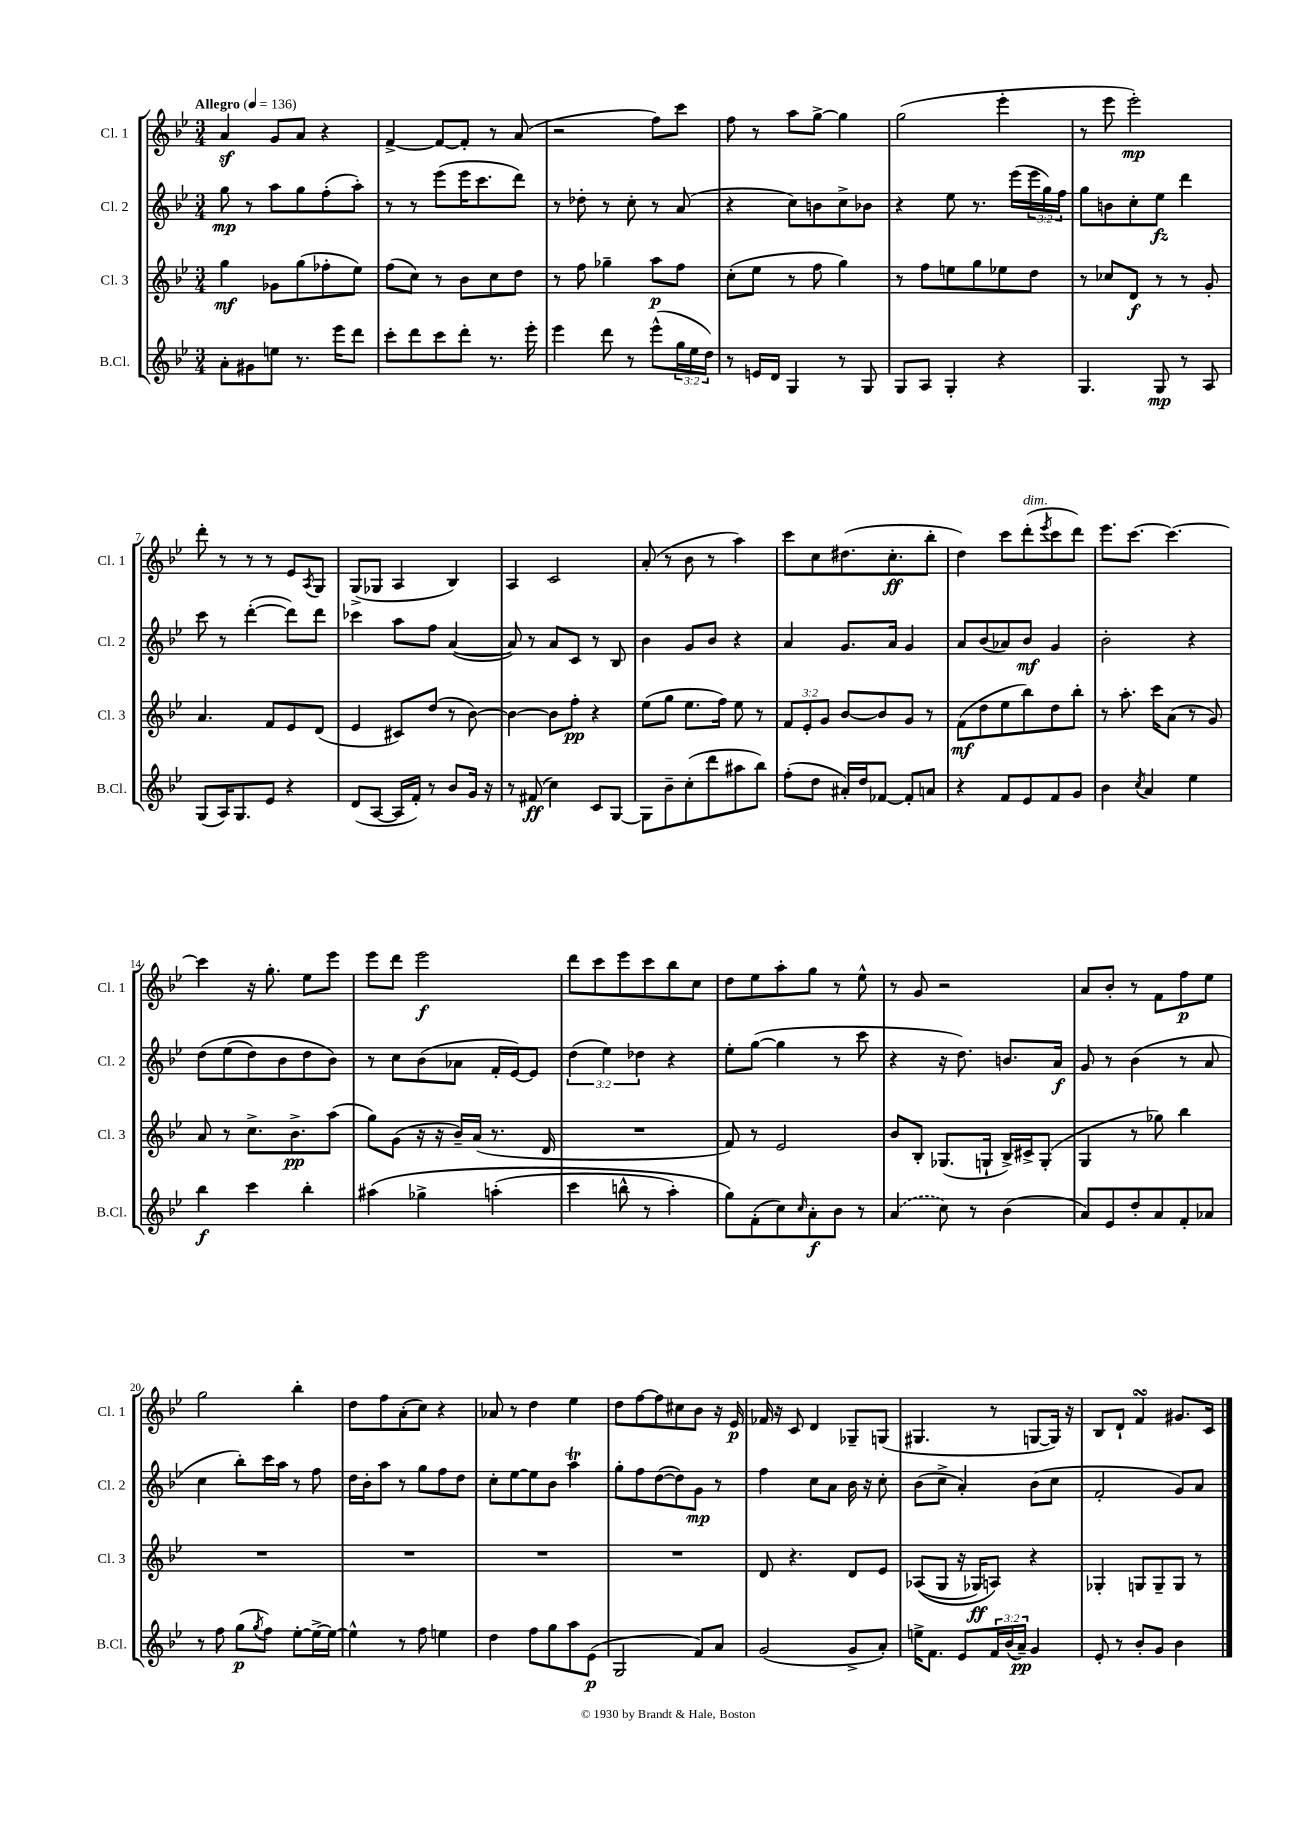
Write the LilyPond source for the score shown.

<<
\new StaffGroup <<
\new Staff = "s0" \with { instrumentName = "Cl. 1" shortInstrumentName = "Cl. 1" } {
    \clef treble \key bes \major \numericTimeSignature \time 3/4 \tempo "Allegro" 4 = 136
    a'4\sf g'8 a'8 r4 |
    f'4~-> f'8~ f'8-. r8 a'8( |
    r2 f''8) c'''8 |
    f''8 r8 a''8 g''8~-> g''4 |
    g''2( ees'''4-. |
    r8 ees'''8 ees'''2-.\mp) |
    d'''8-. r8 r8 r8 ees'8 \acciaccatura { a8 } g8 |
    g8->( ges8 a4 bes4) |
    a4 c'2 |
    a'8-.( r8 bes'8 r8 a''4) |
    c'''8 c''8 dis''8.( c''8.-.\ff bes''8-. |
    d''4) c'''8 d'''8-.^\markup { \italic "dim." }( \acciaccatura { ees'''8 } c'''8 d'''8) |
    ees'''8. c'''8.~ c'''4.~ |
    c'''4 r16 g''8.-. ees''8 ees'''8 |
    ees'''8 d'''8 ees'''2\f |
    d'''8 c'''8 ees'''8 c'''8 bes''8 c''8 |
    d''8 ees''8 a''8-. g''8 r8 ees''8-^ |
    r8 g'8 r2 |
    a'8 bes'8-. r8 f'8 f''8\p ees''8 |
    g''2 bes''4-. |
    d''8 f''8 a'8-.( c''8) r4 |
    aes'8 r8 d''4 ees''4 |
    d''8 f''8~ f''8 cis''8 bes'8 r16 ees'16\p |
    fes'16 r16 c'8 d'4 ges8-- g8( |
    gis4. r8 g8~ g16) r16 |
    bes8 d'8-! f'4\turn gis'8. c'16 \bar "|." |
}
\new Staff = "s1" \with { instrumentName = "Cl. 2" shortInstrumentName = "Cl. 2" } {
    \clef treble \key bes \major \numericTimeSignature \time 3/4 \override Staff.TupletNumber.text = #tuplet-number::calc-fraction-text
    g''8\mp r8 a''8 g''8 f''8-.( a''8-.) |
    r8 r8 ees'''8( ees'''16 c'''8. d'''8) |
    r8 des''8-. r8 c''8-. r8 a'8( |
    r4 c''8) b'8 c''8-> bes'8 |
    r4 ees''8 r8. ees'''16( \tuplet 3/2 { ees'''16 g''16) f''16 } |
    g''8 b'8 c''8-. ees''8\fz d'''4 |
    c'''8 r8 d'''4~-.( d'''8) d'''8 |
    ces'''4 a''8 f''8 a'4~( |
    a'8) r8 a'8 c'8 r8 bes8 |
    bes'4 g'8 bes'8 r4 |
    a'4 g'8. a'16 g'4 |
    a'8 bes'8( aes'8) bes'8\mf g'4 |
    bes'2-. r4 |
    d''8\( ees''8( d''8) bes'8 d''8 bes'8\) |
    r8 c''8 bes'8( aes'8 f'16-. ees'16~) ees'8 |
    \tuplet 3/2 { d''4( ees''4) des''4 } r4 |
    ees''8-. g''8~( g''4 r8 c'''8 |
    r4 r16 d''8.) b'8. a'16\f |
    g'8 r8 bes'4( r8 a'8 |
    c''4 bes''8-.) c'''16 a''16 r8 f''8 |
    d''16 bes'16-. a''8 r8 g''8 f''8 d''8 |
    c''8-. ees''8~ ees''8 bes'8 a''4\trill |
    g''8-. f''8 d''8~( d''8) g'8\mp r8 |
    f''4 c''8 a'8 bes'16 r16 c''8-. |
    bes'8( c''8-> a'4-.) bes'8( c''8 |
    f'2-. g'8) a'8 \bar "|." |
}
\new Staff = "s2" \with { instrumentName = "Cl. 3" shortInstrumentName = "Cl. 3" } {
    \clef treble \key bes \major \numericTimeSignature \time 3/4 \override Staff.TupletNumber.text = #tuplet-number::calc-fraction-text
    g''4\mf ges'8 g''8( fes''8-. ees''8) |
    f''8( c''8) r8 bes'8 c''8 d''8 |
    r8 f''8 ges''4-- a''8\p f''8 |
    c''8-.( ees''8 r8 f''8 g''4) |
    r8 f''8 e''8 g''8 ees''8 d''8 |
    r8 ces''8 d'8\f r8 r8 g'8-. |
    a'4. f'8 ees'8 d'8( |
    ees'4 cis'8) d''8( r8 bes'8~) |
    bes'4~ bes'8 f''8-.\pp r4 |
    ees''8( g''8 ees''8. f''16) ees''8 r8 |
    \tuplet 3/2 { f'8 ees'8-. g'8 } bes'8~ bes'8 g'8 r8 |
    f'8\mf( d''8 ees''8 bes''8) d''8 bes''8-. |
    r8 a''8.-. c'''16 a'8( r8 g'8) |
    a'8 r8 c''8.-> bes'8.->\pp a''8( |
    g''8) g'8( r16 r16 bes'16--) a'16( r8. d'16 |
    R2. |
    f'8) r8 ees'2 |
    bes'8 bes8-. ges8.( g16-! bes16->) cis'16-> g8-.( |
    g4 r8 ges''8) bes''4 |
    R2. |
    R2. |
    R2. |
    R2. |
    d'8 r4. d'8 ees'8 |
    aes8(\( g8 r16 ges16\ff) a8\) r4 |
    ges4-. g8 g8-- g8 r8 \bar "|." |
}
\new Staff = "s3" \with { instrumentName = "B.Cl." shortInstrumentName = "B.Cl." } {
    \clef treble \key bes \major \numericTimeSignature \time 3/4 \override Staff.TupletNumber.text = #tuplet-number::calc-fraction-text
    a'8-. gis'8 e''8 r8. ees'''16 d'''8 |
    c'''8-. d'''8 c'''8 d'''8-. r8. ees'''16-. |
    ees'''4 d'''8 r8 ees'''8-^( \tuplet 3/2 { g''16 ees''16 d''16) } |
    r8 e'16 d'16 g4 r8 g8 |
    g8 a8 g4-. r4 |
    g4. g8\mp r8 a8 |
    g8( a16) g8. ees'8 r4 |
    d'8( a8~ a16 f'16-.) r8 bes'8 g'16 r16 |
    r8 fis'8\ff( c''4) c'8 g8~ |
    g8 bes'8-- c''8-.( d'''8 ais''8 bes''8) |
    f''8-.( d''8 ais'16-.) d''16 fes'8~ fes'8-. a'8 |
    r4 f'8 ees'8 f'8 g'8 |
    bes'4 \acciaccatura { c''8 } a'4 ees''4 |
    bes''4\f c'''4 bes''4-. |
    ais''4\( ges''4-> a''4-.( |
    c'''4 b''8-^ r8 a''4-.) |
    g''8\) f'8-.( c''8) \grace { c''16 } a'8-.\f bes'8 r8 |
    \once \slurDashed a'4( c''8) r8 bes'4( |
    a'8) ees'8 d''8-. a'8 f'8-. aes'8 |
    r8 f''8 g''8\p( \acciaccatura { g''8 } f''8) ees''8~-. ees''16~-> ees''16~ |
    ees''4-^ r8 f''8 e''4 |
    d''4 f''8 g''8 a''8 ees'8\p( |
    g2 f'8) a'8 |
    g'2( g'8-> a'8-.) |
    e''16-> f'8. ees'8 \tuplet 3/2 { f'16 bes'16( a'16--\pp) } g'4 |
    ees'8-. r8 bes'8-. g'8 bes'4 \bar "|." |
}
>>
>>
